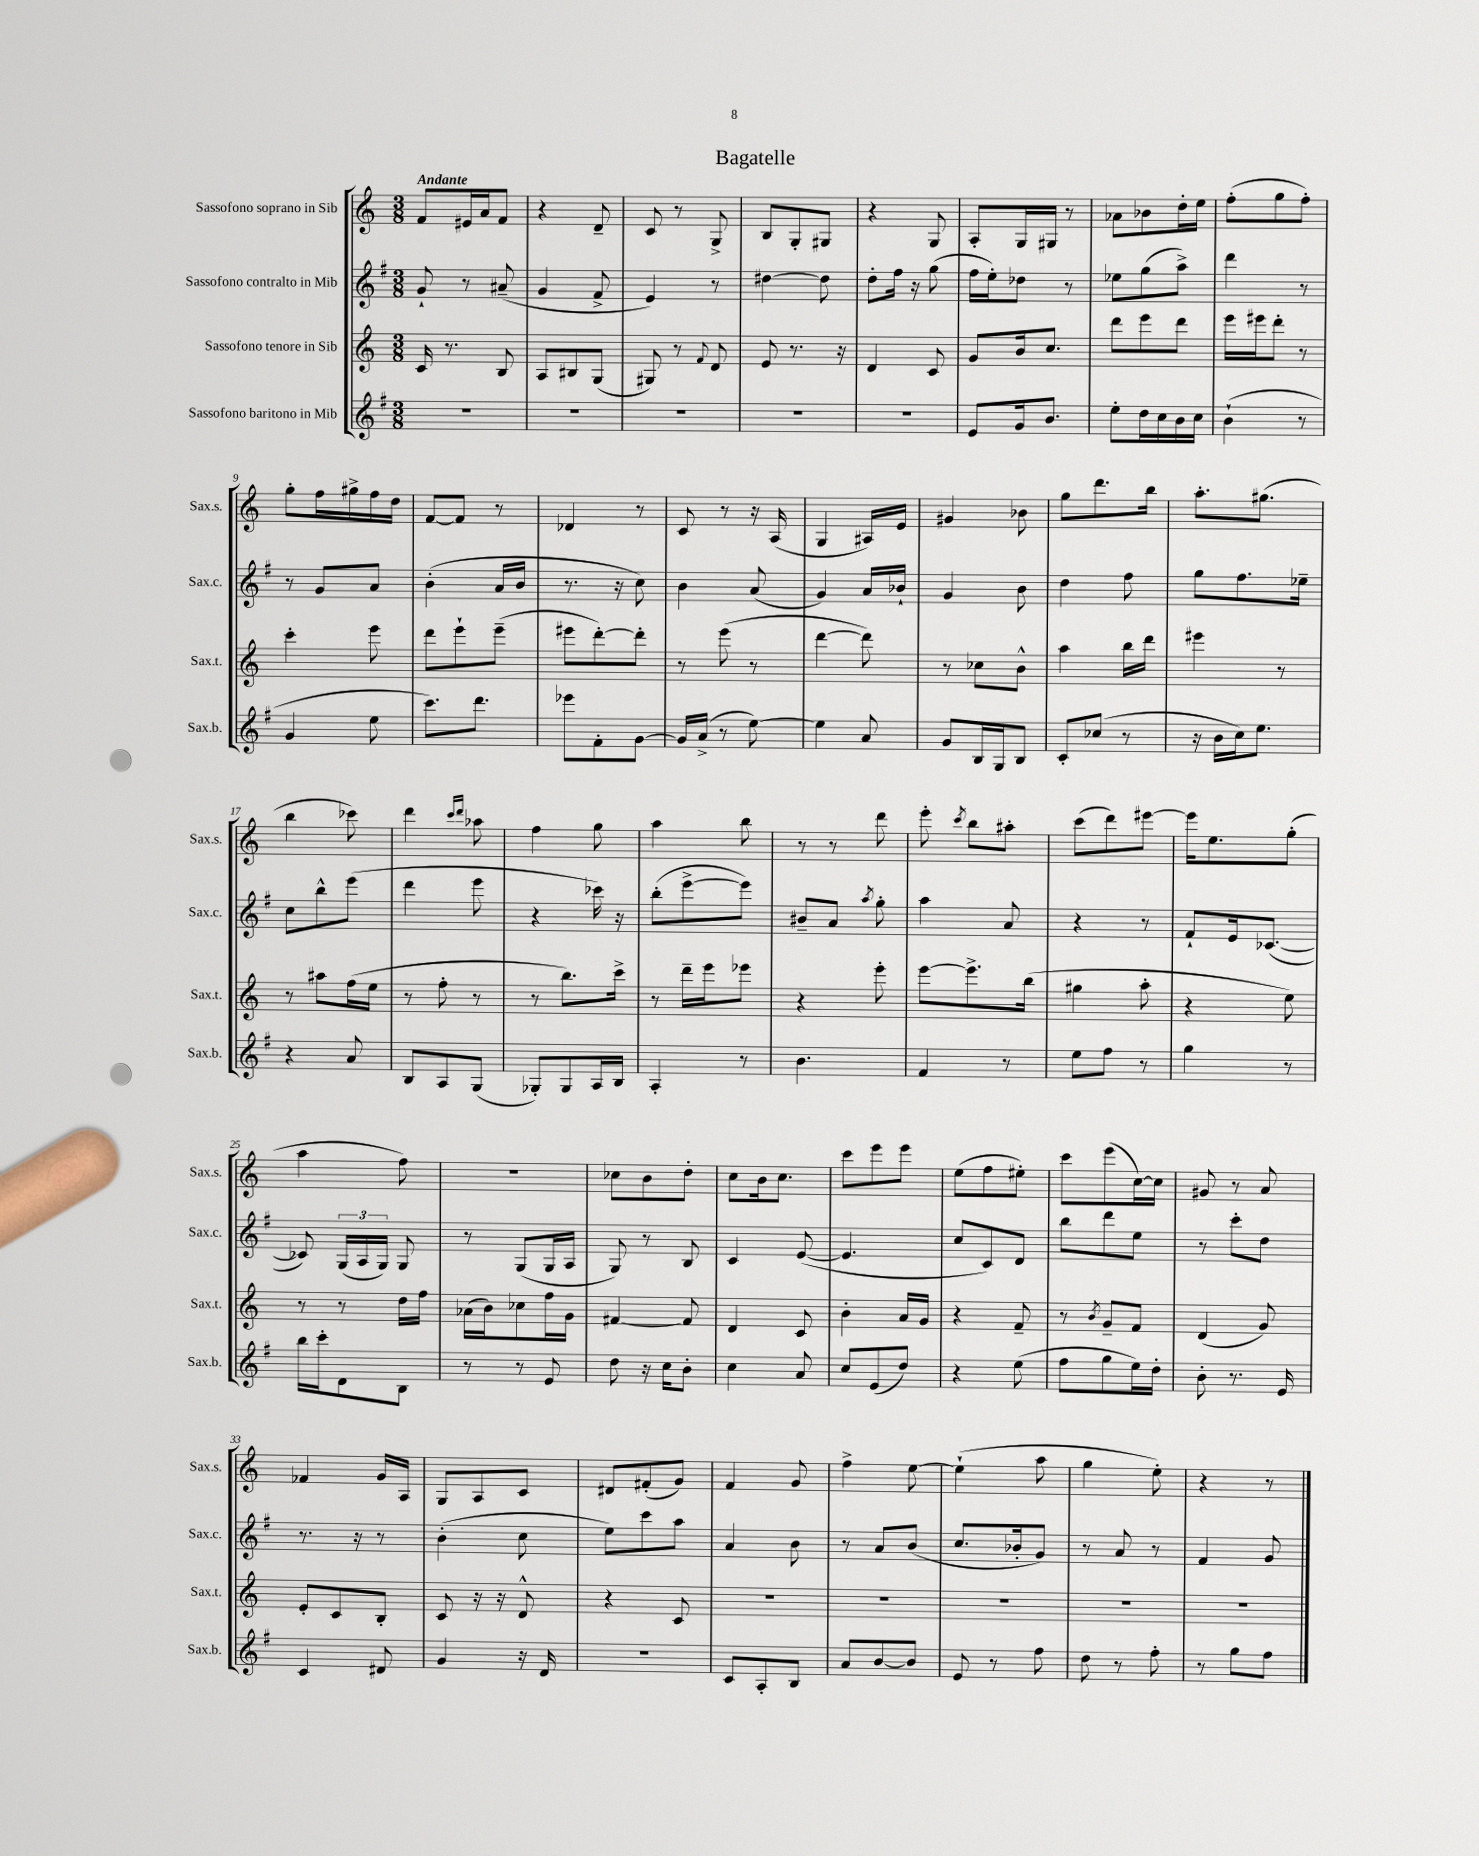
\header { title = "Bagatelle" }
<<
\new StaffGroup <<
\new Staff = "s0" \with { instrumentName = "Sassofono soprano in Sib" shortInstrumentName = "Sax.s." } {
    \clef treble \key c \major \numericTimeSignature \time 3/8 \tempo "Andante"
    \autoBeamOff f'8[ eis'16 a'16 f'8] |
    r4 d'8-- |
    c'8 r8 g8-> |
    b8[ g8-. gis8] |
    r4 g8 |
    a8[-. g16 gis16] r8 |
    aes'8[ bes'8 d''16-. e''16] |
    f''8[-.( g''8 f''8]-.) |
    g''8[-. f''16 gis''16-> f''16 d''16] |
    f'8[~ f'8] r8 |
    des'4 r8 |
    c'8 r8 r16 a16( |
    g4 ais16[) e'16] |
    gis'4 bes'8 |
    g''8[ d'''8. b''16] |
    a''8.[-. gis''8.]( |
    b''4 ces'''8) |
    d'''4 \grace { c'''16[ d'''16] } aes''8 |
    f''4 g''8 |
    a''4 b''8 |
    r8 r8 d'''8 |
    e'''8-. \acciaccatura { c'''8 } b''8[ ais''8]-. |
    c'''8[( d'''8) eis'''8]~ |
    eis'''16[ e''8. g''8]-.( |
    a''4 f''8) |
    R4. |
    ces''8[ b'8 d''8]-. |
    c''8[ b'16 c''8.] |
    c'''8[ e'''8 e'''8] |
    e''8[( f''8 eis''8]-.) |
    c'''8[ e'''8( c''16~) c''16] |
    gis'8 r8 a'8 |
    fes'4 g'16[ a16] |
    g8[ a8 c'8] |
    dis'8[ fis'8-.( g'8]) |
    f'4 g'8 |
    f''4-> e''8~ |
    e''4-!( a''8 |
    g''4 e''8-.) |
    r4 r8 \bar "|." |
}
\new Staff = "s1" \with { instrumentName = "Sassofono contralto in Mib" shortInstrumentName = "Sax.c." } {
    \clef treble \key g \major \numericTimeSignature \time 3/8
    \autoBeamOff g'8-! r8 ais'8--( |
    g'4 fis'8-> |
    e'4) r8 |
    dis''4~ dis''8 |
    d''8[-. fis''16] r16 g''8( |
    fis''16[ e''16-.) des''8] r8 |
    ees''8[ g''8( a''8]->) |
    d'''4 r8 |
    r8 g'8[ a'8] |
    b'4-.( a'16[ b'16] |
    r8. r16 c''8) |
    b'4 a'8( |
    g'4) a'16[ bes'16]-! |
    g'4 b'8 |
    d''4 fis''8 |
    g''8[ fis''8. ees''16]-- |
    c''8[ b''8-^ e'''8]( |
    d'''4 e'''8 |
    r4 ces'''16) r16 |
    b''8[-.( e'''8~-> e'''8]) |
    bis'8[-- a'8] \acciaccatura { a''8 } g''8-. |
    a''4 a'8 |
    r4 r8 |
    fis'8[-! e'16 ces'8.]~( |
    ces'8) \tuplet 3/2 { g16[( a16 g16]) } g8 |
    r8 g8[( g16 a16] |
    g8) r8 b8 |
    c'4 e'8~( |
    e'4. |
    c''8[ c'8) d'8] |
    b''8[ d'''8 e''8] |
    r8 c'''8[-. d''8] |
    r8. r16 r8 |
    b'4-.( c''8 |
    e''8[) c'''8 a''8] |
    a'4 b'8 |
    r8 a'8[ b'8]( |
    c''8.[ bes'16-. g'8]) |
    r8 a'8 r8 |
    fis'4 g'8 \bar "|." |
}
\new Staff = "s2" \with { instrumentName = "Sassofono tenore in Sib" shortInstrumentName = "Sax.t." } {
    \clef treble \key c \major \numericTimeSignature \time 3/8
    \autoBeamOff c'16 r8. b8 |
    a8[ bis8 g8]( |
    gis8) r8 \appoggiatura { f'8 } d'8 |
    e'8 r8. r16 |
    d'4 c'8 |
    g'8[ b'16 c''8.] |
    d'''8[ e'''8 d'''8] |
    e'''16[ eis'''16 d'''8]-. r8 |
    c'''4-. e'''8 |
    d'''8[ e'''8-! e'''8]--( |
    eis'''8[ d'''8~-.) d'''8]-. |
    r8 e'''8( r8 |
    d'''4~ d'''8) |
    r8 ces''8[ b'8]-^ |
    a''4 b''16[ d'''16] |
    eis'''4 r8 |
    r8 ais''8[ f''16( e''16] |
    r8 f''8-. r8 |
    r8 b''8.[) c'''16]-> |
    r8 d'''16[-- e'''16 ees'''8] |
    r4 e'''8-. |
    e'''8[~ e'''8.-> b''16]( |
    gis''4 a''8-. |
    r4 e''8) |
    r8 r8 d''16[ f''16] |
    aes'16[( b'16) ces''8 f''16 g'16] |
    fis'4~ fis'8 |
    d'4 c'8 |
    b'4-. a'16[ g'16] |
    r4 f'8-- |
    r8 \acciaccatura { b'8 } g'8[-- f'8] |
    d'4( g'8) |
    e'8[-. c'8 b8]-. |
    c'8 r16 r16 d'8-^ |
    r4 c'8 |
    R4. |
    R4. |
    R4. |
    R4. |
    R4. \bar "|." |
}
\new Staff = "s3" \with { instrumentName = "Sassofono baritono in Mib" shortInstrumentName = "Sax.b." } {
    \clef treble \key g \major \numericTimeSignature \time 3/8
    \autoBeamOff R4. |
    R4. |
    R4. |
    R4. |
    R4. |
    e'8[ g'16 b'8.] |
    e''8[-. d''16 c''16 b'16 c''16] |
    b'4-!( r8 |
    g'4 e''8 |
    c'''8.[) d'''8.] |
    ees'''8[ fis'8-. g'8]~ |
    g'16[ a'16]->( r8 e''8~) |
    e''4 a'8 |
    g'8[ b16 g16 b8] |
    c'8[-. ces''8]( r8 |
    r16 b'16[ c''16) e''8.] |
    r4 a'8 |
    b8[ a8 g8]( |
    ges8[-.) ges8 a16 b16] |
    a4-. r8 |
    b'4. |
    fis'4 r8 |
    e''8[ fis''8] r8 |
    g''4 r8 |
    b''16[ c'''16-. d'8 b8] |
    r8 r8 e'8 |
    d''8 r16 c''16[ b'8]-. |
    c''4 a'8 |
    c''8[ e'8( d''8]) |
    r4 e''8( |
    fis''8[ g''8 e''16) d''16]-. |
    b'8-. r8. e'16 |
    c'4 dis'8 |
    g'4 r16 d'16 |
    R4. |
    c'8[ a8-. b8] |
    a'8[ b'8~ b'8] |
    e'8 r8 fis''8 |
    d''8 r8 fis''8-. |
    r8 g''8[ fis''8] \bar "|." |
}
>>
>>
